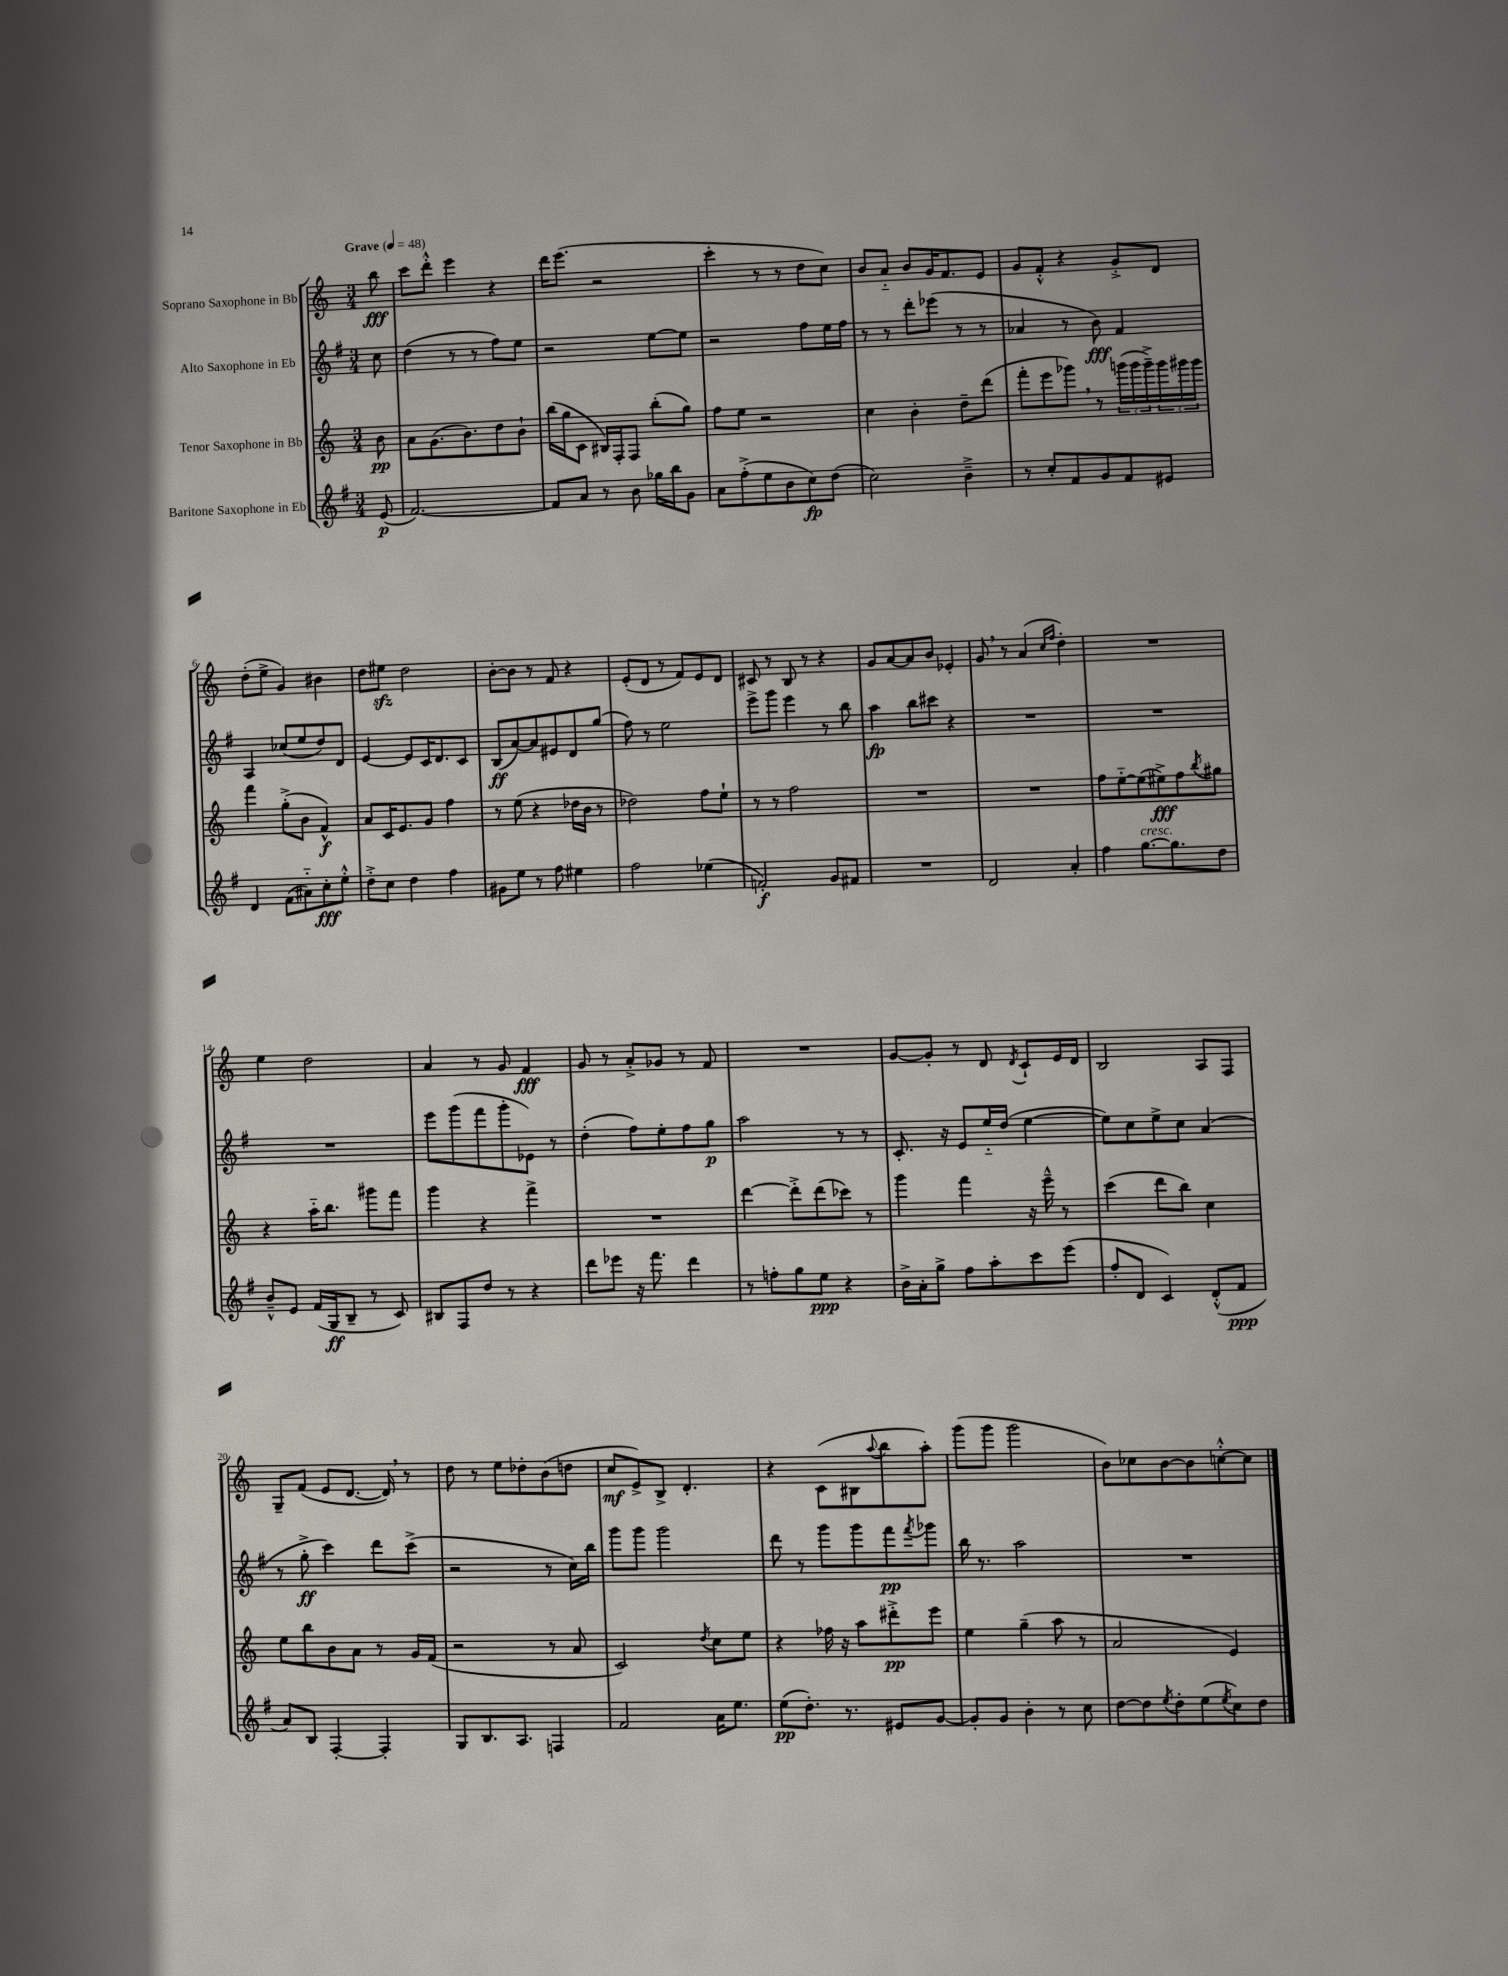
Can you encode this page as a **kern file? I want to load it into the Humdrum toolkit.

**kern	**kern	**kern	**kern
*staff4	*staff3	*staff2	*staff1
*clefG2	*clefG2	*clefG2	*clefG2
*k[f#]	*k[]	*k[f#]	*k[]
*M3/4	*M3/4	*M3/4	*M3/4
*MM48	*MM48	*MM48	*MM48
(8e	8b	8cc	8bb
=	=	=	=
[2.f#)	8a	(4dd	8ccc
.	(8.g	.	8ddd'^^
.	.	8r	4eee
.	8.b)	.	.
.	.	8r	.
.	8dd	8ff#)	4r
.	8b`	8ee	.
=	=	=	=
8f#]	(16bb	2r	16ddd
.	16gg	.	(8.eee
8a	8c	.	.
8r	16B#)	.	2r
.	16F'	.	.
8b	8F	.	.
16gg-	(8bb'	[8ee	.
16bb	.	.	.
8g	8gg)	8ee]	.
=	=	=	=
8a	8ff	2r	4ccc'
(8ff#'^	8ee	.	.
8ee	2r	.	8r
8b	.	.	8r
8cc)	.	8ff#	8dd
(8dd	.	16ee	8cc)
.	.	16ff#	.
=	=	=	=
2cc)	4cc	8r	8b
.	.	8r	8a'~
.	4b'	8ddd'	8b
.	.	(8eee-	16g
.	.	.	8.f
4b~^	8dd~	8r	.
.	(8ddd	8r	8e
=	=	=	=
8r	8fff'	4a-	8g
8cc'	8eee	.	8f'^^
8f#	8ggg-)	8r	4r
8g	8r	8b)	.
8f#	(24ggg	4f#	8g'^
.	24ggg	.	.
.	24ggg~^)	.	.
8e#	24ggg	.	8d
.	24ggg#	.	.
.	24ggg#	.	.
=	=	=	=
4d	4fff	4A	(8dd'
.	.	.	8ee^
(8f#	(8gg'^	(8cc-	4g)
8a#'~)	8b	8ee	.
8cc'	4f^^)	8dd)	4b#
8ee'^^	.	8d	.
=	=	=	=
8dd'^	8a	[4e	8dd
8cc	16c	.	8ee#
.	8.e	.	.
4dd	.	8e]	2dd
.	8g	16c	.
.	.	8.d	.
4ff#	4ff	.	.
.	.	8c	.
=	=	=	=
8g#	8r	(8B	[8b'
8ee	(8ee	[8a)	8b]
8r	4r	8a]	8r
8ff#	.	8e#	8f
4ee#	16dd-	8d	4r
.	16b	.	.
.	8r	(8gg	.
=	=	=	=
2ff#	2dd-)	8ff#)	(8e'
.	.	8r	8d
.	.	2ee	8r
.	.	.	8f)
(4ee-	8ff	.	8e
.	8ee`	.	8d
=	=	=	=
2f')	8r	8eee^	8c#
.	8r	8ggg	8r
.	2ff	4eee	8B
.	.	.	8r
8g	.	8r	4r
8f#	.	8bb	.
=	=	=	=
2.r	2.r	4aa	8g
.	.	.	[8a
.	.	8bb	8a]
.	.	8ccc#	8b
.	.	4r	4e-'
=	=	=	=
2d	2.r	2.r	8g
.	.	.	8r
.	.	.	(4a
.	.	.	16qqcc
.	.	.	16qqff
4a'	.	.	4dd')
=	=	=	=
4ff#	8ff	2.r	2.r
.	[8ee'~	.	.
[8.gg	(8ee]	.	.
.	8ee#^)	.	.
8.gg]	.	.	.
.	8ff	.	.
.	8qbb	.	.
8dd	8gg#	.	.
=	=	=	=
8b~^^	4r	2.r	4ee
8e	.	.	.
(16f#	16aa'~	.	2dd
16G	8.bb	.	.
8B~	.	.	.
8r	8ggg#	.	.
8c)	8fff	.	.
=	=	=	=
8B#	4ggg	8eee	4a
8F#	.	(8ggg	.
8dd	4r	8fff#	8r
8r	.	8ggg'	8g
4r	4fff^	8e-)	4f
.	.	8r	.
=	=	=	=
8ddd	2.r	(4dd'	8g
8eee-	.	.	8r
16r	.	8ff#)	8a'^
8.fff#	.	.	.
.	.	8ee'	8g-
4ddd	.	8ff#	8r
.	.	8gg	8f
=	=	=	=
8r	[4ddd	2aa	2.r
8ff'	.	.	.
8gg	8ddd'^]	.	.
8ee	(8ddd	.	.
4r	8ccc-)	8r	.
.	8r	8r	.
=	=	=	=
16b^	4ggg	8.c'	[8g
16a'	.	.	.
8gg^	.	.	8g']
.	.	16r	.
8ff#	4fff	8e	8r
8aa'	.	16ee'~	8d
.	.	(16dd	.
.	.	.	8qd
8ccc	16r	[4ee	8c`
.	16eee~^^	.	.
(8eee	8r	.	16e
.	.	.	16d
=	=	=	=
8ff#'	(4ccc	8ee])	2B
8d	.	8cc	.
4c)	8ddd	8ee^	.
.	8bb)	8cc	.
(8d'^^	4cc	(4a	8A
8f#	.	.	8F
=	=	=	=
8a)	8ee	8r	8G~
8B	8bb	8gg'^	(8f
[4F#'	8b	4ccc)	8e
.	8a	.	[8.d
4F#']	8r	8ddd	.
.	.	.	16d])
.	16g	(8ccc^	8r
.	(16f	.	.
=	=	=	=
8G	2r	2r	8dd
8.B	.	.	8r
.	.	.	8ee
8.A	.	.	.
.	.	.	8dd-'
4F	8r	8r	(8b
.	8a	16cc)	8dd
.	.	16bb	.
=	=	=	=
2f#	2c)	8ggg	8cc
.	.	8ggg	8e^)
.	.	2ggg	8B^
.	.	.	4.d'
.	8qdd	.	.
16a	8cc	.	.
8.ee	.	.	.
.	8ee	.	.
=	=	=	=
(8ee	4r	8ddd	4r
8.dd')	.	8r	.
.	16ff-	8ggg	(8c
8.r	16r	.	.
.	8aa	8ggg	8B#
.	.	.	8qqaa
8e#	8ddd#'^	8fff#	8bb
.	.	8qfff#	.
[8g	8eee	8ggg-	8aa')
=	=	=	=
8g']	4ee	16bb	(8ggg
.	.	8.r	.
8g	.	.	8ggg
4b'	(4gg~	2aa	2ggg
8r	8aa	.	.
8cc	8r	.	.
=	=	=	=
[8dd	2a	2.r	8b)
8dd]	.	.	8cc-
8qee	.	.	.
8dd'	.	.	[8b
(8ee	.	.	8b]
8qee	.	.	.
8cc)	4e)	.	[8cc'^^
8dd	.	.	8cc]
==	==	==	==
*-	*-	*-	*-
